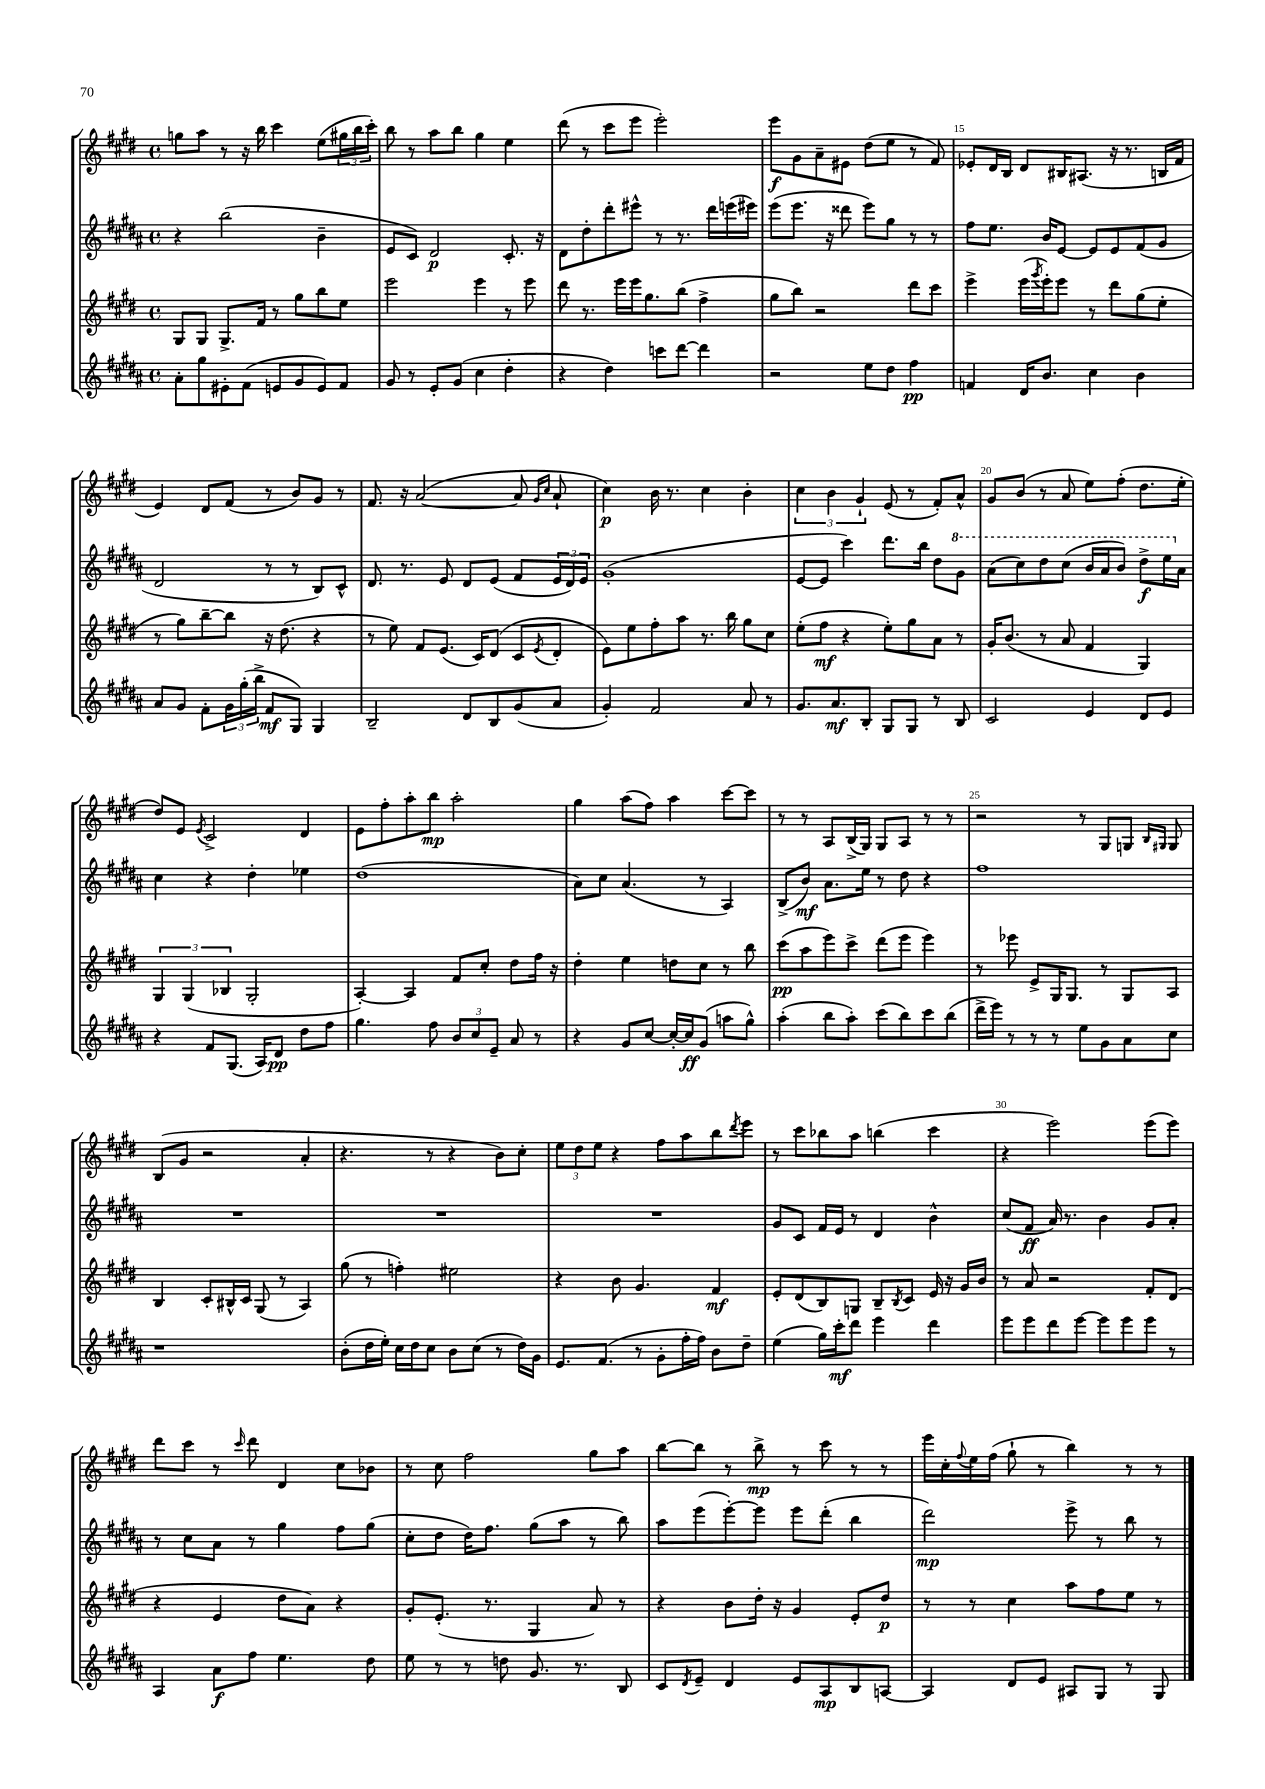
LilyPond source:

<<
\new StaffGroup <<
\new Staff = "s0" {
    \clef treble \key e \major \defaultTimeSignature \time 4/4
    g''8 a''8 r8 r16 b''16 cis'''4 e''8( \tuplet 3/2 { gis''16 b''16 cis'''16-.) } |
    b''8 r8 a''8 b''8 gis''4 e''4 |
    dis'''8( r8 cis'''8 e'''8 e'''2-.) |
    e'''8\f gis'8 a'8-- eis'8 dis''8( e''8 r8 fis'8) |
    ees'8-. dis'16 b16 dis'8 bis16 ais8.( r16 r8. b16 fis'16 |
    e'4) dis'8 fis'8( r8 b'8) gis'8 r8 |
    fis'8. r16 a'2~( a'8 \grace { gis'16 cis''16 } a'8-! |
    cis''4\p) b'16 r8. cis''4 b'4-. |
    \tuplet 3/2 { cis''4 b'4 gis'4-! } e'8( r8 fis'8-.) a'8-^ |
    gis'8 b'8( r8 a'8 e''8) fis''8-.( dis''8. e''16-. |
    dis''8) e'8 \acciaccatura { e'8 } cis'2-> dis'4 |
    e'8 fis''8-. a''8-. b''8\mp a''2-. |
    gis''4 a''8( fis''8) a''4 cis'''8~ cis'''8 |
    r8 r8 a8 b16->( gis16) gis8 a8 r8 r8 |
    r2 r8 gis8 g8 \grace { b16 gis16 } gis8 |
    b8( gis'8 r2 a'4-. |
    r4. r8 r4 b'8) cis''8-. |
    \tuplet 3/2 { e''8 dis''8 e''8 } r4 fis''8 a''8 b''8 \acciaccatura { dis'''8 } e'''8 |
    r8 cis'''8 bes''8 a''8 b''4( cis'''4 |
    r4 e'''2) e'''8( e'''8) |
    dis'''8 cis'''8 r8 \grace { cis'''16 } dis'''8 dis'4 cis''8 bes'8 |
    r8 cis''8 fis''2 gis''8 a''8 |
    b''8~ b''8 r8 b''8->\mp r8 cis'''8 r8 r8 |
    e'''16 cis''16-. \appoggiatura { fis''8 } e''16 fis''16( gis''8-! r8 b''4) r8 r8 \bar "|." |
}
\new Staff = "s1" {
    \clef treble \key b \major \defaultTimeSignature \time 4/4
    r4 b''2( b'4-- |
    e'8 cis'8) dis'2\p cis'8.-. r16 |
    dis'8 dis''8-. dis'''8-. eis'''8-^ r8 r8. dis'''16 e'''16( eis'''16) |
    e'''8( e'''8. r16 disis'''8 e'''8) gis''8 r8 r8 |
    fis''8 e''8. b'16 e'8~ e'8 e'8 fis'8( gis'8 |
    dis'2 r8 r8 b8) cis'8-^ |
    dis'8. r8. e'8 dis'8 e'8( fis'8 \tuplet 3/2 { e'16 dis'16) e'16 } |
    gis'1-.( |
    e'8~ e'8 cis'''4) dis'''8. b''16 dis''8 \ottava #1 gis''8 |
    ais''8( cis'''8) dis'''8 cis'''8( b''16 ais''16 b''8) dis'''8->\f e'''16 \ottava #0 ais'16 |
    cis''4 r4 dis''4-. ees''4 |
    dis''1( |
    ais'8) cis''8 ais'4.( r8 ais4) |
    b8->( b'8\mf) ais'8. e''16 r8 dis''8 r4 |
    fis''1 |
    R1 |
    R1 |
    R1 |
    gis'8 cis'8 fis'16 e'16 r8 dis'4 b'4-^ |
    cis''8( fis'8\ff ais'16) r8. b'4 gis'8 ais'8-. |
    r8 cis''8 ais'8 r8 gis''4 fis''8 gis''8( |
    cis''8-. dis''8 dis''16) fis''8. gis''8( ais''8 r8 b''8) |
    ais''8 e'''8( e'''8~-.) e'''8 e'''8 dis'''8-.( b''4 |
    dis'''2\mp) e'''8-> r8 b''8 r8 \bar "|." |
}
\new Staff = "s2" {
    \clef treble \key e \major \defaultTimeSignature \time 4/4
    gis8 gis8 gis8.-> fis'16 r8 gis''8 b''8 e''8 |
    e'''2 e'''4 r8 e'''8 |
    dis'''8 r8. e'''16 e'''16 gis''8. b''8( fis''4-> |
    gis''8 b''8) r2 dis'''8 cis'''8 |
    e'''4-> e'''16( \acciaccatura { gis'''8 } e'''16-.) e'''8 r8 dis'''8 gis''8( e''8-. |
    r8 gis''8) b''8~-- b''8 r16 dis''8.( r4 |
    r8 e''8) fis'8 e'8.( cis'16) dis'8( cis'8 \acciaccatura { e'8 } dis'8-. |
    e'8) e''8 fis''8-. a''8 r8. b''16 gis''8 cis''8 |
    e''8-.( fis''8\mf r4 e''8-.) gis''8 a'8 r8 |
    gis'16-. b'8.( r8 a'8 fis'4 gis4) |
    \tuplet 3/2 { gis4 gis4( bes4 } gis2-. |
    a4~-.) a4 fis'8 cis''8-. dis''8 fis''16 r16 |
    dis''4-. e''4 d''8 cis''8 r8 b''8 |
    cis'''8\pp( a''8 e'''8) cis'''8-> dis'''8( e'''8 e'''4) |
    r8 ees'''8 e'8-> gis16 gis8. r8 gis8 a8 |
    b4 cis'8-. bis16-^ cis'16 gis8( r8 a4) |
    gis''8( r8 f''4-.) eis''2 |
    r4 b'8 gis'4. fis'4\mf |
    e'8-. dis'8( b8) g8 b8-- \acciaccatura { b8 } cis'8 e'16 r16 gis'16 b'16 |
    r8 a'8 r2 fis'8-. dis'8( |
    r4 e'4 dis''8 a'8) r4 |
    gis'8-. e'8.-.( r8. gis4 a'8) r8 |
    r4 b'8 dis''16-. r16 gis'4 e'8-. dis''8\p |
    r8 r8 cis''4 a''8 fis''8 e''8 r8 \bar "|." |
}
\new Staff = "s3" {
    \clef treble \key b \major \defaultTimeSignature \time 4/4
    ais'8-. gis''8 eis'8-. fis'8( e'8 gis'8 e'8) fis'8 |
    gis'8 r8 e'8-. gis'8( cis''4 dis''4-. |
    r4 dis''4) c'''8 dis'''8~ dis'''4 |
    r2 e''8 dis''8 fis''4\pp |
    f'4 dis'16 b'8. cis''4 b'4 |
    ais'8 gis'8 fis'8-. \tuplet 3/2 { gis'16 gis''16-.( b''16-> } fis'8\mf gis8) gis4 |
    b2-- dis'8 b8 gis'8( ais'8 |
    gis'4-.) fis'2 ais'8 r8 |
    gis'8. ais'8.\mf b8-. gis8 gis8 r8 b8 |
    cis'2 e'4 dis'8 e'8 |
    r4 fis'8 gis8.( ais16) dis'8\pp dis''8 fis''8 |
    gis''4. fis''8 \tuplet 3/2 { b'8 cis''8 e'8-- } ais'8 r8 |
    r4 gis'8 cis''8~ cis''16~-. cis''16\ff gis'8( a''8 gis''8-^) |
    ais''4-.( b''8 ais''8-.) cis'''8( b''8) cis'''8 b''8( |
    dis'''16-> e'''16) r8 r8 r8 e''8 gis'8 ais'8 cis''8 |
    r1 |
    b'8-.( dis''16 e''16-.) cis''16 dis''16 cis''8 b'8 cis''8( r8 dis''16) gis'16 |
    e'8. fis'8.( r8 gis'8-. fis''16-. fis''16) b'8 dis''8-- |
    e''4( gis''16) cis'''16-.\mf dis'''8 e'''4 dis'''4 |
    e'''8 e'''8 dis'''8 e'''8~ e'''8 e'''8 e'''8 r8 |
    ais4 ais'8\f fis''8 e''4. dis''8 |
    e''8 r8 r8 d''8 gis'8. r8. b8 |
    cis'8 \acciaccatura { dis'8 } e'8-- dis'4 e'8 ais8\mp b8 a8~ |
    a4 dis'8 e'8 ais8 gis8 r8 gis8 \bar "|." |
}
>>
>>
\layout { \context { \Score currentBarNumber = #11 \override BarNumber.break-visibility = ##(#f #t #t) barNumberVisibility = #(every-nth-bar-number-visible 5) } }
